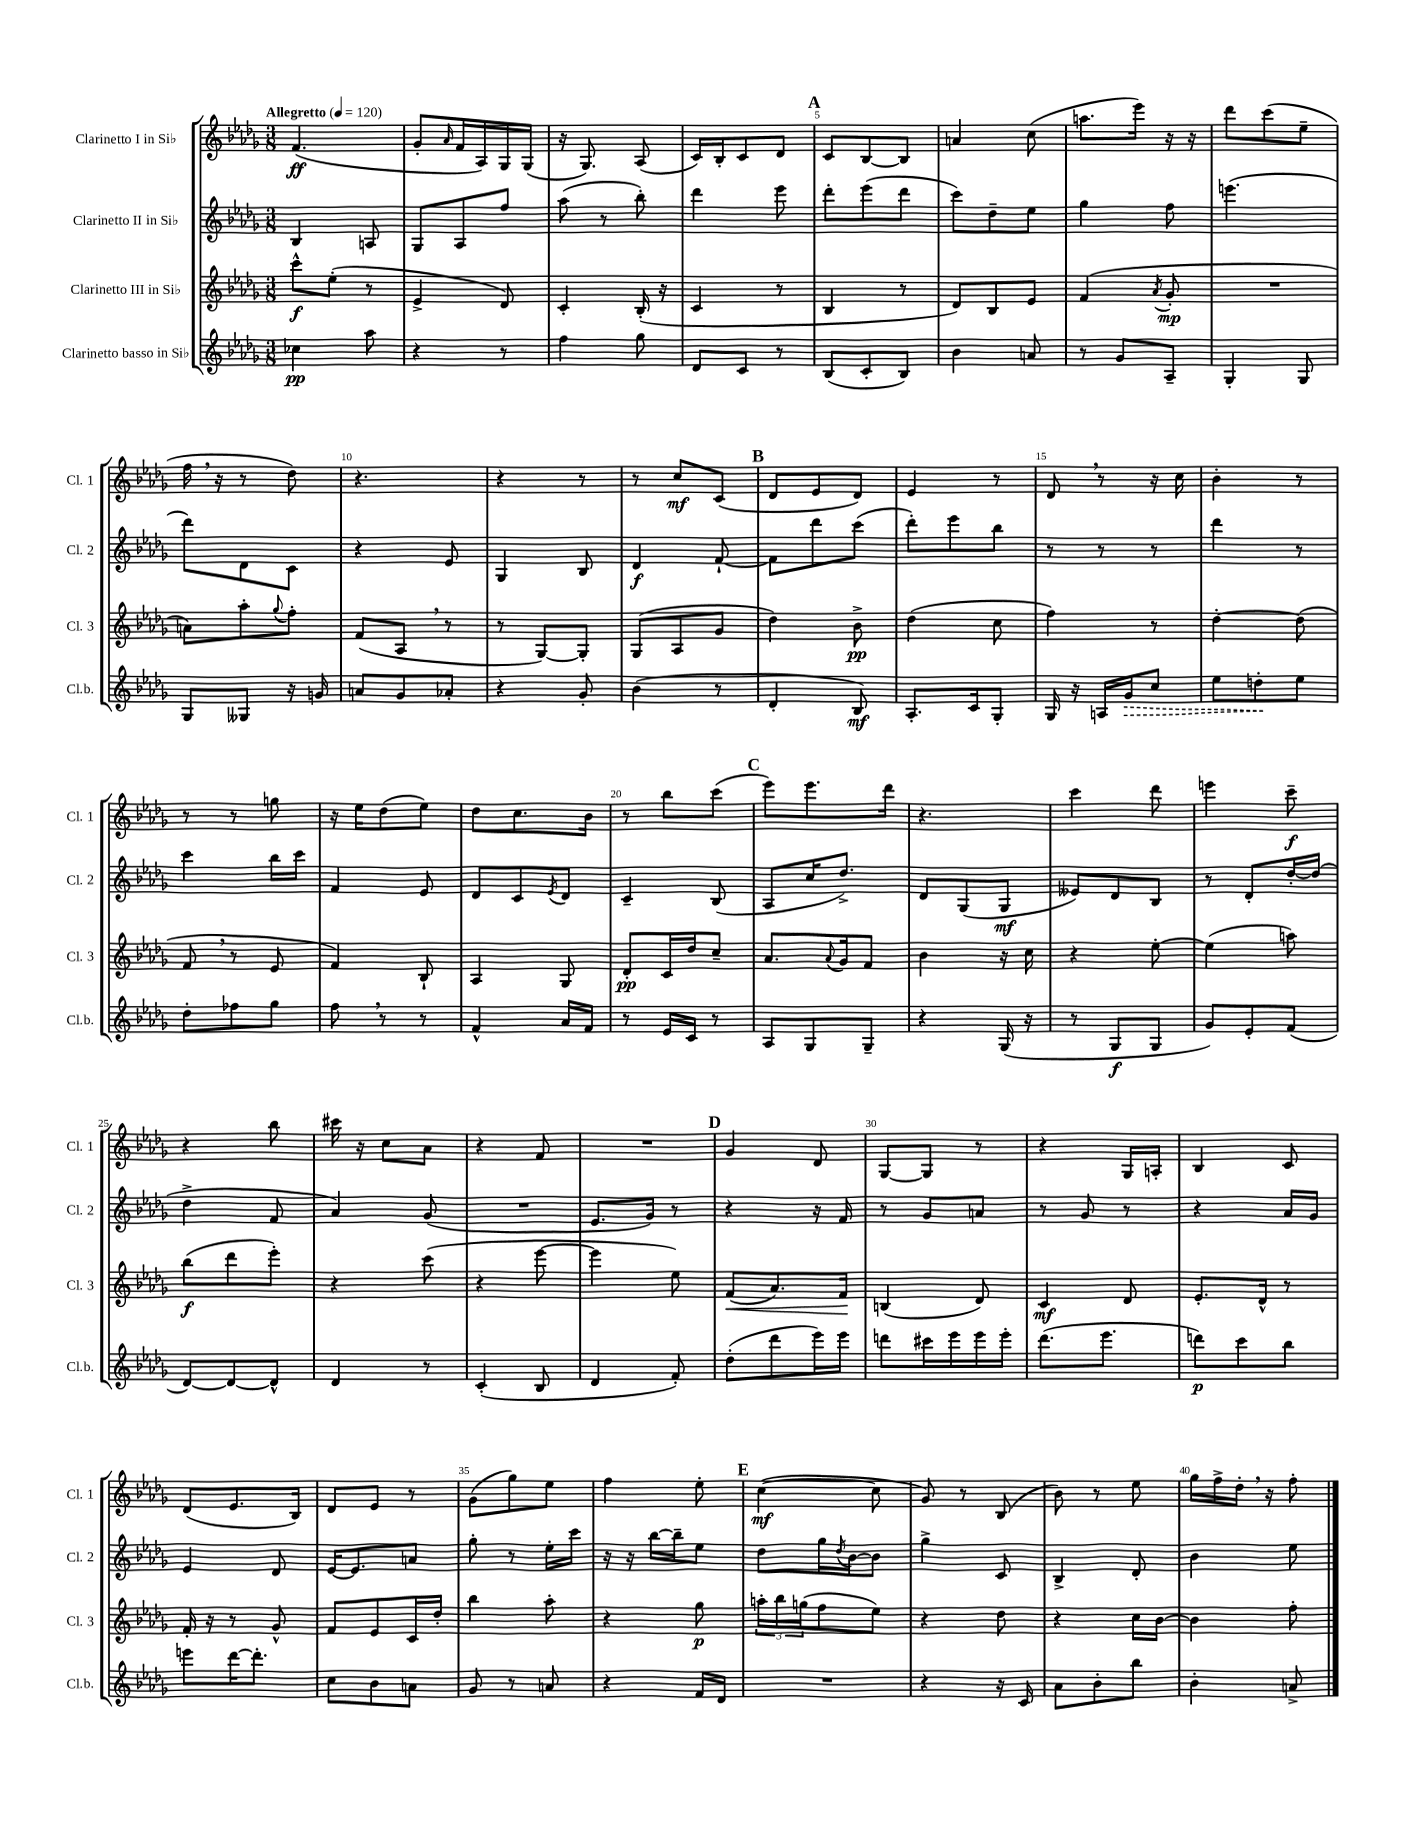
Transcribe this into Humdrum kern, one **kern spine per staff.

**kern	**kern	**kern	**kern
*staff4	*staff3	*staff2	*staff1
*clefG2	*clefG2	*clefG2	*clefG2
*k[b-e-a-d-g-]	*k[b-e-a-d-g-]	*k[b-e-a-d-g-]	*k[b-e-a-d-g-]
*M3/8	*M3/8	*M3/8	*M3/8
*MM120	*MM120	*MM120	*MM120
4cc-	8ccc^^	4B-	(4.f
.	(8ee-'	.	.
8aa-	8r	8A	.
=	=	=	=
4r	4e-^	8G-	8g-'
.	.	.	16qqa-
.	.	8A-	16f
.	.	.	16A-)
8r	8d-)	8ff	16G-
.	.	.	(16G-
=	=	=	=
4ff	4c'	(8aa-	16r
.	.	.	8.G-)
.	.	8r	.
8gg-	(16B-'	8bb-')	(8A-
.	16r	.	.
=	=	=	=
8d-	4c	4ddd-	16c)
.	.	.	16B-'
8c	.	.	8c
8r	8r	8eee-	8d-
=	=	=	=
(8B-	4B-	8ddd-'	8c
8c'	.	(8eee-	[8B-
8B-)	8r	8ddd-	8B-]
=	=	=	=
4b-	8d-)	8ccc)	4a
.	8B-	8dd-~	.
8a	8e-	8ee-	(8cc
=	=	=	=
8r	(4f	4gg-	8.aa
8g-	.	.	.
.	.	.	16eee-)
.	8qa-	.	.
8A-~	8g-'	8ff	16r
.	.	.	16r
=	=	=	=
4G-'	4.r	(4.eee	8ddd-
.	.	.	(8ccc
8G-	.	.	8ee-~
=	=	=	=
8G-	8a)	8ddd-)	16ff
.	.	.	16r
8G--	8aa-'	8d-	8r
.	8qqgg-	.	.
16r	8ff'	8c	8dd-)
16g	.	.	.
=	=	=	=
8a	(8f	4r	4.r
8g-	8A-	.	.
8a-'	8r	8e-	.
=	=	=	=
4r	8r	4G-	4r
.	[8G-)	.	.
8g-'	8G-']	8B-	8r
=	=	=	=
(4b-	(8G-	4d-	8r
.	8A-	.	8cc
8r	8g-	[8f`	(8c
=	=	=	=
4d-'	4dd-)	8f]	8d-
.	.	8ddd-	8e-
8B-)	8b-^	(8ccc	8d-)
=	=	=	=
8.A-'	(4dd-	8ddd-')	4e-
.	.	8eee-	.
16c	.	.	.
8G-'	8cc	8bb-	8r
=	=	=	=
16G-	4ff)	8r	8d-
16r	.	.	.
16A	.	8r	8r
16g-	.	.	.
8cc	8r	8r	16r
.	.	.	16cc
=	=	=	=
8ee-	[4dd-'	4ddd-	4b-'
8dd'	.	.	.
8ee-	(8dd-]	8r	8r
=	=	=	=
8dd-'	8f	4ccc	8r
8ff-	8r	.	8r
8gg-	8e-	16bb-	8gg
.	.	16ccc	.
=	=	=	=
8ff	4f)	4f	16r
.	.	.	16ee-
8r	.	.	(8dd-
8r	8B-`	8e-	8ee-)
=	=	=	=
4f^^	4A-	8d-	8dd-
.	.	8c	8.cc
.	.	8qe-	.
16a-	8G-	8d-	.
16f	.	.	16b-
=	=	=	=
8r	8d-'	4c~	8r
16e-	16c	.	8bb-
16c	16dd-	.	.
8r	8cc~	(8B-	(8ccc
=	=	=	=
8A-	8.a-	8A-	8eee-)
8G-	.	16cc	8.eee-
.	8qqa-	.	.
.	16g-	8.dd-^)	.
8G-~	8f	.	.
.	.	.	16ddd-
=	=	=	=
4r	4b-	8d-	4.r
.	.	(8G-	.
(16G-	16r	8G-	.
16r	16cc	.	.
=	=	=	=
8r	4r	8e--)	4ccc
8G-	.	8d-	.
8G-	[8ee-'	8B-	8ddd-
=	=	=	=
8g-)	(4ee-]	8r	4eee
8e-'	.	8d-'	.
(8f	8aa)	[16dd-'	8ccc~
.	.	(16dd-]	.
=	=	=	=
[8d-)	(8bb-	4dd-^	4r
8d-_	8ddd-	.	.
8d-^^]	8eee-')	8f	8bb-
=	=	=	=
4d-	4r	4a-)	16ccc#
.	.	.	16r
.	.	.	8cc
8r	(8ccc	(8g-	8a-
=	=	=	=
(4c'	4r	4.r	4r
8B-	[8eee-	.	8f
=	=	=	=
4d-	4eee-]	8.e-	4.r
.	.	16g-)	.
8f')	8ee-)	8r	.
=	=	=	=
(8dd-'	(8f	4r	4g-
8ddd-	8.a-)	.	.
16eee-)	.	16r	8d-
16eee-	16f	16f	.
=	=	=	=
8ddd	(4B	8r	[8G-
16ccc#	.	8g-	8G-]
16eee-	.	.	.
16eee-	8d-)	8a	8r
16eee-'	.	.	.
=	=	=	=
(8.ddd-	4c	8r	4r
.	.	8g-	.
8.eee-	.	.	.
.	8d-	8r	16G-
.	.	.	16A'
=	=	=	=
8ddd)	8.e-'	4r	4B-
8ccc	.	.	.
.	16d-^^	.	.
8bb-	8r	16a-	8c
.	.	16g-	.
=	=	=	=
8eee	16f'	4e-	(8d-
.	16r	.	.
[16ddd-	8r	.	8.e-
8.ddd-']	.	.	.
.	8g-^^	8d-	.
.	.	.	16B-)
=	=	=	=
8cc	8f	[16e-	8d-
.	.	8.e-]	.
8b-	8e-	.	8e-
8a	16c	8a	8r
.	16dd-'	.	.
=	=	=	=
8g-	4bb-	8gg-'	(8g-
8r	.	8r	8gg-)
8a	8aa-'	16ee-'	8ee-
.	.	16ccc	.
=	=	=	=
4r	4r	16r	4ff
.	.	16r	.
.	.	[16bb-	.
.	.	16bb-~]	.
16f	8gg-	8ee-	8ee-'
16d-	.	.	.
=	=	=	=
4.r	24aa'	8dd-	([4cc
.	24bb-	.	.
.	(24gg	.	.
.	8ff	16gg-	.
.	.	8qdd-	.
.	.	[16b-	.
.	8ee-)	8b-]	8cc]
=	=	=	=
4r	4r	4gg-^	8g-)
.	.	.	8r
16r	8dd-	8c	(8B-
16c	.	.	.
=	=	=	=
8a-	4r	4B-^	8b-)
8b-'	.	.	8r
8bb-	16cc	8d-'	8ee-
.	[16b-	.	.
=	=	=	=
4b-'	4b-]	4b-	16gg-
.	.	.	16ff^
.	.	.	16dd-'
.	.	.	16r
8a^	8ff'	8ee-	8ff'
==	==	==	==
*-	*-	*-	*-
